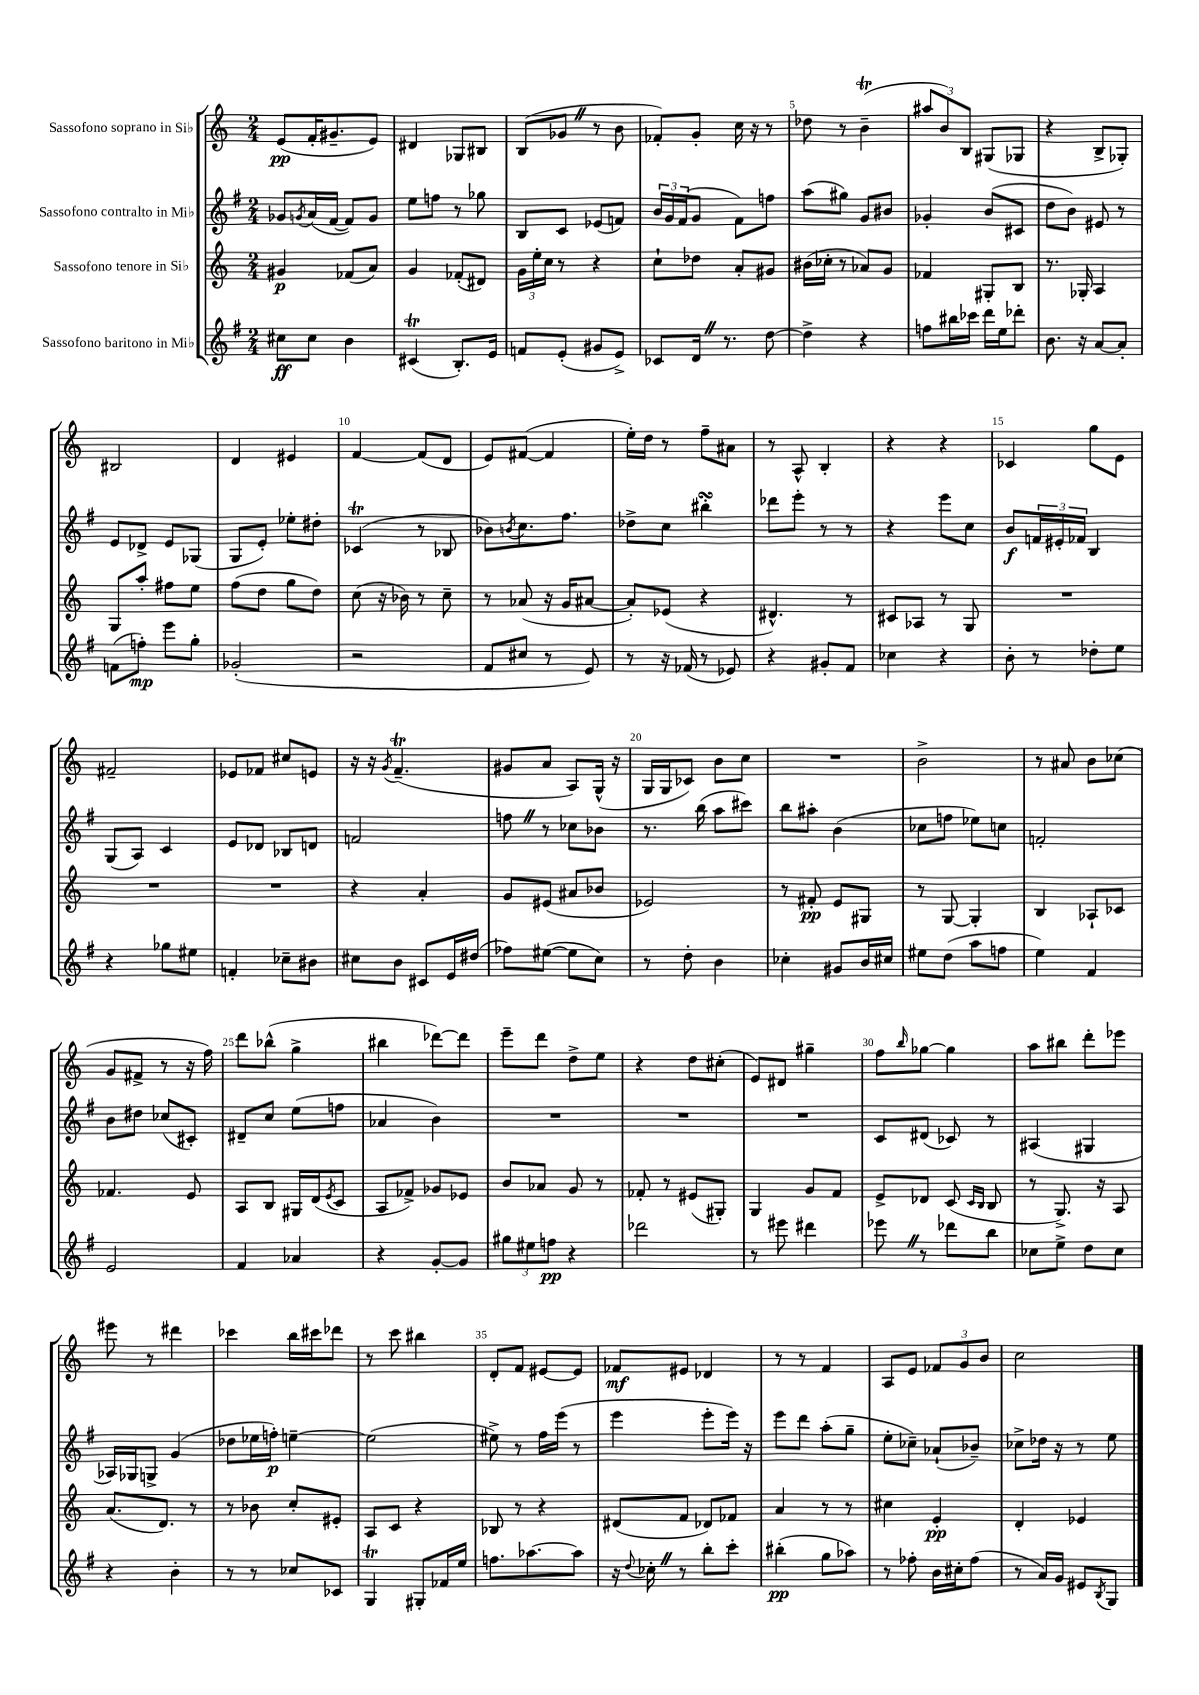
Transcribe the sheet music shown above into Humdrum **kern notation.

**kern	**dynam	**kern	**dynam	**kern	**dynam	**kern	**dynam
*part4	*part4	*part3	*part3	*part2	*part2	*part1	*part1
*staff4	*staff4	*staff3	*staff3	*staff2	*staff2	*staff1	*staff1
*I"Sassofono baritono in Mi♭	*	*I"Sassofono tenore in Si♭	*	*I"Sassofono contralto in Mi♭	*	*I"Sassofono soprano in Si♭	*
*clefG2	*	*clefG2	*	*clefG2	*	*clefG2	*
*k[f#]	*	*k[]	*	*k[f#]	*	*k[]	*
*M2/4	*	*M2/4	*	*M2/4	*	*M2/4	*
=1	=1	=1	=1	=1	=1	=1	=1
8cc#X\L	ff	4g#X/	p	8g-X/L	.	(8e/L	pp
.	.	.	.	8qgn/	.	.	.
8cc#\J	.	.	.	(16a/L	.	16f'/K	.
.	.	.	.	[16f#/JJ	.	8.g#X~/	.
4b\	.	(8f-X/L	.	8f#/L])	.	.	.
.	.	8a/J)	.	8g/J	.	8e/J)	.
=2	=2	=2	=2	=2	=2	=2	=2
(4c#Xt/	.	4g/	.	8ee\L	.	4d#X/	.
.	.	.	.	8ffn\J	.	.	.
8.B'/L)	.	(8f-X'/L	.	8r	.	8G-X/L	.
.	.	8d#X/J)	.	8gg-X\	.	8B#X/J	.
16e/Jk	.	.	.	.	.	.	.
=3	=3	=3	=3	=3	=3	=3	=3
8fn/L	.	24g\LL	.	8B/L	.	(8B/L	.
.	.	24ee'\	.	.	.	.	.
.	.	24cc\JJ	.	.	.	.	.
(8e'/J	.	8r	.	8c/J	.	8g-XZ/J	.
8g#X/L	.	4r	.	(8e-X/L	.	8r	.
8e^/J)	.	.	.	8fn/J)	.	8b\	.
=4	=4	=4	=4	=4	=4	=4	=4
8c-X/L	.	8cc`\L	.	24b/LL	.	8f-X'/L)	.
.	.	.	.	24g/	.	.	.
.	.	.	.	(24f#/J	.	.	.
16dZ/Jk	.	8dd-X\J	.	8g/J	.	8g'/J	.
8.r	.	.	.	.	.	.	.
.	.	8a'/L	.	8f#\L)	.	16cc\	.
.	.	.	.	.	.	16r	.
[8dd\	.	8g#X/J	.	8ffn\J	.	8r	.
=5	=5	=5	=5	=5	=5	=5	=5
4dd^\]	.	(16b#X\LL	.	(8aa\L	.	8dd-X\	.
.	.	16cc-X'\JJ	.	.	.	.	.
.	.	8r	.	8gg#X\J)	.	8r	.
4r	.	8a-X/L)	.	8g/L	.	(4bt~\	.
.	.	8g/J	.	8b#X/J	.	.	.
=6	=6	=6	=6	=6	=6	=6	=6
8ffn\L	.	4f-X/	.	4g-X'/	.	12aa#X/L	.
.	.	.	.	.	.	12b/)	.
16bb#X\L	.	.	.	.	.	.	.
.	.	.	.	.	.	12B/J	.
16ccc-X\JJ	.	.	.	.	.	.	.
16ddd\LL	.	8G#X'/L	.	(8b/L	.	(8G#X/L	.
16ee\J	.	.	.	.	.	.	.
8ddd-X'\J	.	8B/J	.	8c#X/J	.	8G-X/J	.
=7	=7	=7	=7	=7	=7	=7	=7
8.b\	.	8.r	.	8dd\L	.	4r	.
.	.	.	.	8b\J)	.	.	.
16r	.	16G-X'/	.	.	.	.	.
[8a/L	.	4A/	.	8e#X/	.	8B^/L	.
8a'/J]	.	.	.	8r	.	8G-X'/J)	.
!!LO:LB:g=z
=8	=8	=8	=8	=8	=8	=8	=8
(8fn\L	.	8G/L	.	8e/L	.	2B#X/	.
8ffn'\J)	mp	8aa'/J	.	8d-X^/J	.	.	.
8eee\L	.	8ff#X\L	.	8e/L	.	.	.
8gg'\J	.	8ee\J	.	(8G-X/J	.	.	.
=9	=9	=9	=9	=9	=9	=9	=9
(2g-X'/	.	(8ff\L	.	8G/L	.	4d/	.
.	.	8dd\J	.	8e'/J)	.	.	.
.	.	8gg\L	.	8ee-X'\L	.	4e#X/	.
.	.	8dd\J)	.	8dd#X'\J	.	.	.
=10	=10	=10	=10	=10	=10	=10	=10
2r	.	(8cc\	.	(4c-XT/	.	[4f/	.
.	.	16r	.	.	.	.	.
.	.	16b-X\)	.	.	.	.	.
.	.	8r	.	8r	.	(8f/L]	.
.	.	8cc~\	.	8B-X/	.	8d/J	.
=11	=11	=11	=11	=11	=11	=11	=11
8f#/L	.	8r	.	8b-X\L)	.	8e/L)	.
.	.	.	.	8qbn/	.	.	.
8cc#X/J	.	(8a-X/	.	8.cc\	.	([8f#X/J	.
8r	.	16r	.	.	.	4f#/]	.
.	.	16g/KL	.	8.ff#\J	.	.	.
8e/)	.	[8a#X/J	.	.	.	.	.
=12	=12	=12	=12	=12	=12	=12	=12
8r	.	8a#'/L])	.	8dd-X^\L	.	16ee'\LL)	.
.	.	.	.	.	.	16dd\JJ	.
16r	.	(8e-X/J	.	8cc\J	.	8r	.
(16f-X/	.	.	.	.	.	.	.
8r	.	4r	.	4bb#XsSsS'\	.	8ff~\L	.
8e-X/)	.	.	.	.	.	8a#X\J	.
=13	=13	=13	=13	=13	=13	=13	=13
4r	.	4.d#X^^/)	.	8ddd-X\L	.	8r	.
.	.	.	.	8eee'\J	.	8A^^/	.
8g#X'/L	.	.	.	8r	.	4B'/	.
8f#/J	.	8r	.	8r	.	.	.
=14	=14	=14	=14	=14	=14	=14	=14
4cc-X\	.	8c#X/L	.	4r	.	4r	.
.	.	8A-X/J	.	.	.	.	.
4r	.	8r	.	8eee\L	.	4r	.
.	.	8G/	.	8cc\J	.	.	.
=15	=15	=15	=15	=15	=15	=15	=15
8b'\	.	2r	.	8b/L	f	4c-X/	.
8r	.	.	.	24fn/L	.	.	.
.	.	.	.	24e#X'/	.	.	.
.	.	.	.	24f-X/JJ	.	.	.
8dd-X'\L	.	.	.	4B/	.	8gg\L	.
8ee\J	.	.	.	.	.	8e\J	.
!!LO:LB:g=z
=16	=16	=16	=16	=16	=16	=16	=16
4r	.	2r	.	(8G/L	.	2f#X~/	.
.	.	.	.	8A/J)	.	.	.
8gg-X\L	.	.	.	4c/	.	.	.
8ee#X\J	.	.	.	.	.	.	.
=17	=17	=17	=17	=17	=17	=17	=17
4fn'/	.	2r	.	8e/L	.	8e-X/L	.
.	.	.	.	8d-X/J	.	8f-X/J	.
8cc-X~\L	.	.	.	8B-X/L	.	8cc#X/L	.
8b#X\J	.	.	.	8dn/J	.	8en/J	.
=18	=18	=18	=18	=18	=18	=18	=18
8cc#X\L	.	4r	.	2fn/	.	16r	.
.	.	.	.	.	.	16r	.
.	.	.	.	.	.	8qg/	.
8b\J	.	.	.	.	.	(4.fT~/	.
8c#X/L	.	4a'/	.	.	.	.	.
16e/L	.	.	.	.	.	.	.
(16dd#X/JJ	.	.	.	.	.	.	.
=19	=19	=19	=19	=19	=19	=19	=19
8ff-X\L)	.	8g/L	.	8ffnZ\	.	8g#X/L	.
([8ee#X\J	.	(8e#X/J	.	8r	.	8a/J	.
8ee#\L]	.	8a#X/L	.	8cc-X\L	.	8A/L)	.
8cc\J)	.	8b-X/J	.	8b-X\J	.	(16G^^/Jk	.
.	.	.	.	.	.	16r	.
=20	=20	=20	=20	=20	=20	=20	=20
8r	.	2e-X/)	.	8.r	.	16G/LL	.
.	.	.	.	.	.	16G/J	.
8dd'\	.	.	.	.	.	8c-X/J)	.
.	.	.	.	(16bb\	.	.	.
4b\	.	.	.	8aa\L	.	8b\L	.
.	.	.	.	8ccc#X\J)	.	8cc\J	.
=21	=21	=21	=21	=21	=21	=21	=21
4cc-X'\	.	8r	.	8bb\L	.	2r	.
.	.	8f#X'/	pp	8aa#X'\J	.	.	.
8g#X/L	.	8e/L	.	(4b\	.	.	.
16b/L	.	8G#X/J	.	.	.	.	.
16cc#X/JJ	.	.	.	.	.	.	.
=22	=22	=22	=22	=22	=22	=22	=22
8ee#X\L	.	8r	.	8cc-X\L	.	2b^\	.
(8dd\J	.	[8G/	.	8ffn\J	.	.	.
8aa\L	.	4G'/]	.	8ee-X\L)	.	.	.
8ffn\J	.	.	.	8ccn\J	.	.	.
=23	=23	=23	=23	=23	=23	=23	=23
4ee\)	.	4B/	.	2fn'/	.	8r	.
.	.	.	.	.	.	8a#X/	.
4f#/	.	8A-X`/L	.	.	.	8b\L	.
.	.	8c-X/J	.	.	.	(8cc-X\J	.
!!LO:LB:g=z
=24	=24	=24	=24	=24	=24	=24	=24
2e/	.	4.f-X/	.	8b\L	.	8g/L	.
.	.	.	.	8dd#X\J	.	8f#X^/J	.
.	.	.	.	(8cc-X/L	.	8r	.
.	.	8e/	.	8c#X'/J)	.	16r	.
.	.	.	.	.	.	16ff\)	.
=25	=25	=25	=25	=25	=25	=25	=25
4f#/	.	8A/L	.	8d#X~/L	.	8ddd\L	.
.	.	8B/J	.	8cc/J	.	(8bb-X^^\J	.
4a-X/	.	16G#X/LL	.	(8ee\L	.	4gg^\	.
.	.	(16d/J	.	.	.	.	.
.	.	8qe/	.	.	.	.	.
.	.	8c/J	.	8ffn\J	.	.	.
=26	=26	=26	=26	=26	=26	=26	=26
4r	.	8A/L	.	4a-X/	.	4bb#X\	.
.	.	8f-X^/J)	.	.	.	.	.
[8g'/L	.	8g-X/L	.	4b\)	.	[8ddd-X\L)	.
8g/J]	.	8e-X/J	.	.	.	8ddd-\J]	.
=27	=27	=27	=27	=27	=27	=27	=27
12gg#X\L	.	8b/L	.	2r	.	8eee~\L	.
12ee#X\	.	.	.	.	.	.	.
.	.	8a-X/J	.	.	.	8ddd\J	.
12ffn\J	pp	.	.	.	.	.	.
4r	.	8g/	.	.	.	8dd^\L	.
.	.	8r	.	.	.	8ee\J	.
=28	=28	=28	=28	=28	=28	=28	=28
2ddd-X\	.	8f-X'/	.	2r	.	4r	.
.	.	8r	.	.	.	.	.
.	.	(8e#X/L	.	.	.	8dd\L	.
.	.	8G#X'/J)	.	.	.	(8cc#X'\J	.
=29	=29	=29	=29	=29	=29	=29	=29
8r	.	4G/	.	2r	.	8e/L)	.
8eee#X\	.	.	.	.	.	8d#X/J	.
4ddd#X\	.	8g/L	.	.	.	4gg#X~\	.
.	.	8f/J	.	.	.	.	.
=30	=30	=30	=30	=30	=30	=30	=30
8eee-XZ\	.	8e^/L	.	8c/L	.	8ff\L	.
.	.	.	.	.	.	16qqbb/	.
8r	.	8d-X/J	.	(8d#X/J	.	[8gg-X\J	.
8ddd-X\L	.	(8c/	.	8c-X/)	.	4gg-\]	.
.	.	16qqc/LL	.	.	.	.	.
.	.	16qqB/JJ	.	.	.	.	.
8bb\J	.	8B/	.	8r	.	.	.
=31	=31	=31	=31	=31	=31	=31	=31
8cc-X\L	.	8r	.	(4A#X/	.	8aa\L	.
8ee^\J	.	8.G^/)	.	.	.	8bb#X\J	.
8dd\L	.	.	.	4G#X/	.	8ddd'\L	.
.	.	16r	.	.	.	.	.
8cc-\J	.	8A/	.	.	.	8eee-X\J	.
!!LO:LB:g=z
=32	=32	=32	=32	=32	=32	=32	=32
4r	.	(8.a/L	.	16A-X/LL)	.	8eee#X\	.
.	.	.	.	16G-X/J	.	.	.
.	.	.	.	8Gn^/J	.	8r	.
.	.	8.d/J)	.	.	.	.	.
4b'\	.	.	.	(4g/	.	4ddd#X\	.
.	.	8r	.	.	.	.	.
=33	=33	=33	=33	=33	=33	=33	=33
8r	.	8r	.	8dd-X\L	.	4ccc-X\	.
8r	.	8b-X\	.	16ee-X\L	.	.	.
.	.	.	.	16ffn'\JJ)	p	.	.
8cc-X/L	.	8cc'/L	.	[4een~\	.	16bb\LL	.
.	.	.	.	.	.	16ccc#X\J	.
8c-X/J	.	8e#X'/J	.	.	.	8ddd-X\J	.
=34	=34	=34	=34	=34	=34	=34	=34
4GT/	.	8A/L	.	(2ee\]	.	8r	.
.	.	8c/J	.	.	.	8ccc\	.
8G#X'/L	.	4r	.	.	.	4bb#X\	.
16f-X/L	.	.	.	.	.	.	.
16ee/JJ	.	.	.	.	.	.	.
=35	=35	=35	=35	=35	=35	=35	=35
8.ffn\L	.	8B-X/	.	8ee#X^\)	.	8d'/L	.
.	.	8r	.	8r	.	8f/J	.
[8.aa-X\	.	.	.	.	.	.	.
.	.	4r	.	16ff#\LL	.	[8e#X/L	.
.	.	.	.	(16eee\JJ	.	.	.
8aa-\J]	.	.	.	8r	.	8e#/J]	.
=36	=36	=36	=36	=36	=36	=36	=36
16r	.	(8d#X/L	.	4eee\	.	8f-X/L	mf
8qqdd/	.	.	.	.	.	.	.
16cc-X'Z\	.	.	.	.	.	.	.
8r	.	8f/J	.	.	.	8e#X/J	.
8bb'\L	.	8d-X/L)	.	8eee'\L	.	4d-X/	.
8ccc'\J	.	8f-X/J	.	16eee\Jk)	.	.	.
.	.	.	.	16r	.	.	.
=37	=37	=37	=37	=37	=37	=37	=37
(4bb#X'\	pp	4a/	.	8eee\L	.	8r	.
.	.	.	.	8ddd\J	.	8r	.
8gg\L	.	8r	.	(8aa'\L	.	4f/	.
8aa-X\J)	.	8r	.	8gg~\J	.	.	.
=38	=38	=38	=38	=38	=38	=38	=38
8r	.	4cc#X\	.	8ee'\L	.	8A/L	.
8ff-X'\	.	.	.	8cc-X~\J)	.	8e/J	.
16b\LL	.	4e'/	pp	(8a-X`/L	.	12f-X/L	.
16cc#X'\J	.	.	.	.	.	.	.
.	.	.	.	.	.	12g/	.
(8ff-\J	.	.	.	8b-X~/J)	.	.	.
.	.	.	.	.	.	12b/J	.
=39	=39	=39	=39	=39	=39	=39	=39
8r	.	4d'/	.	8cc-X^\L	.	2cc\	.
16a/LL)	.	.	.	16dd-X\Jk	.	.	.
16g/JJ	.	.	.	16r	.	.	.
8e#X/L	.	4e-X/	.	8r	.	.	.
8qB/	.	.	.	.	.	.	.
8G/J	.	.	.	8ee\	.	.	.
==	==	==	==	==	==	==	==
*-	*-	*-	*-	*-	*-	*-	*-
